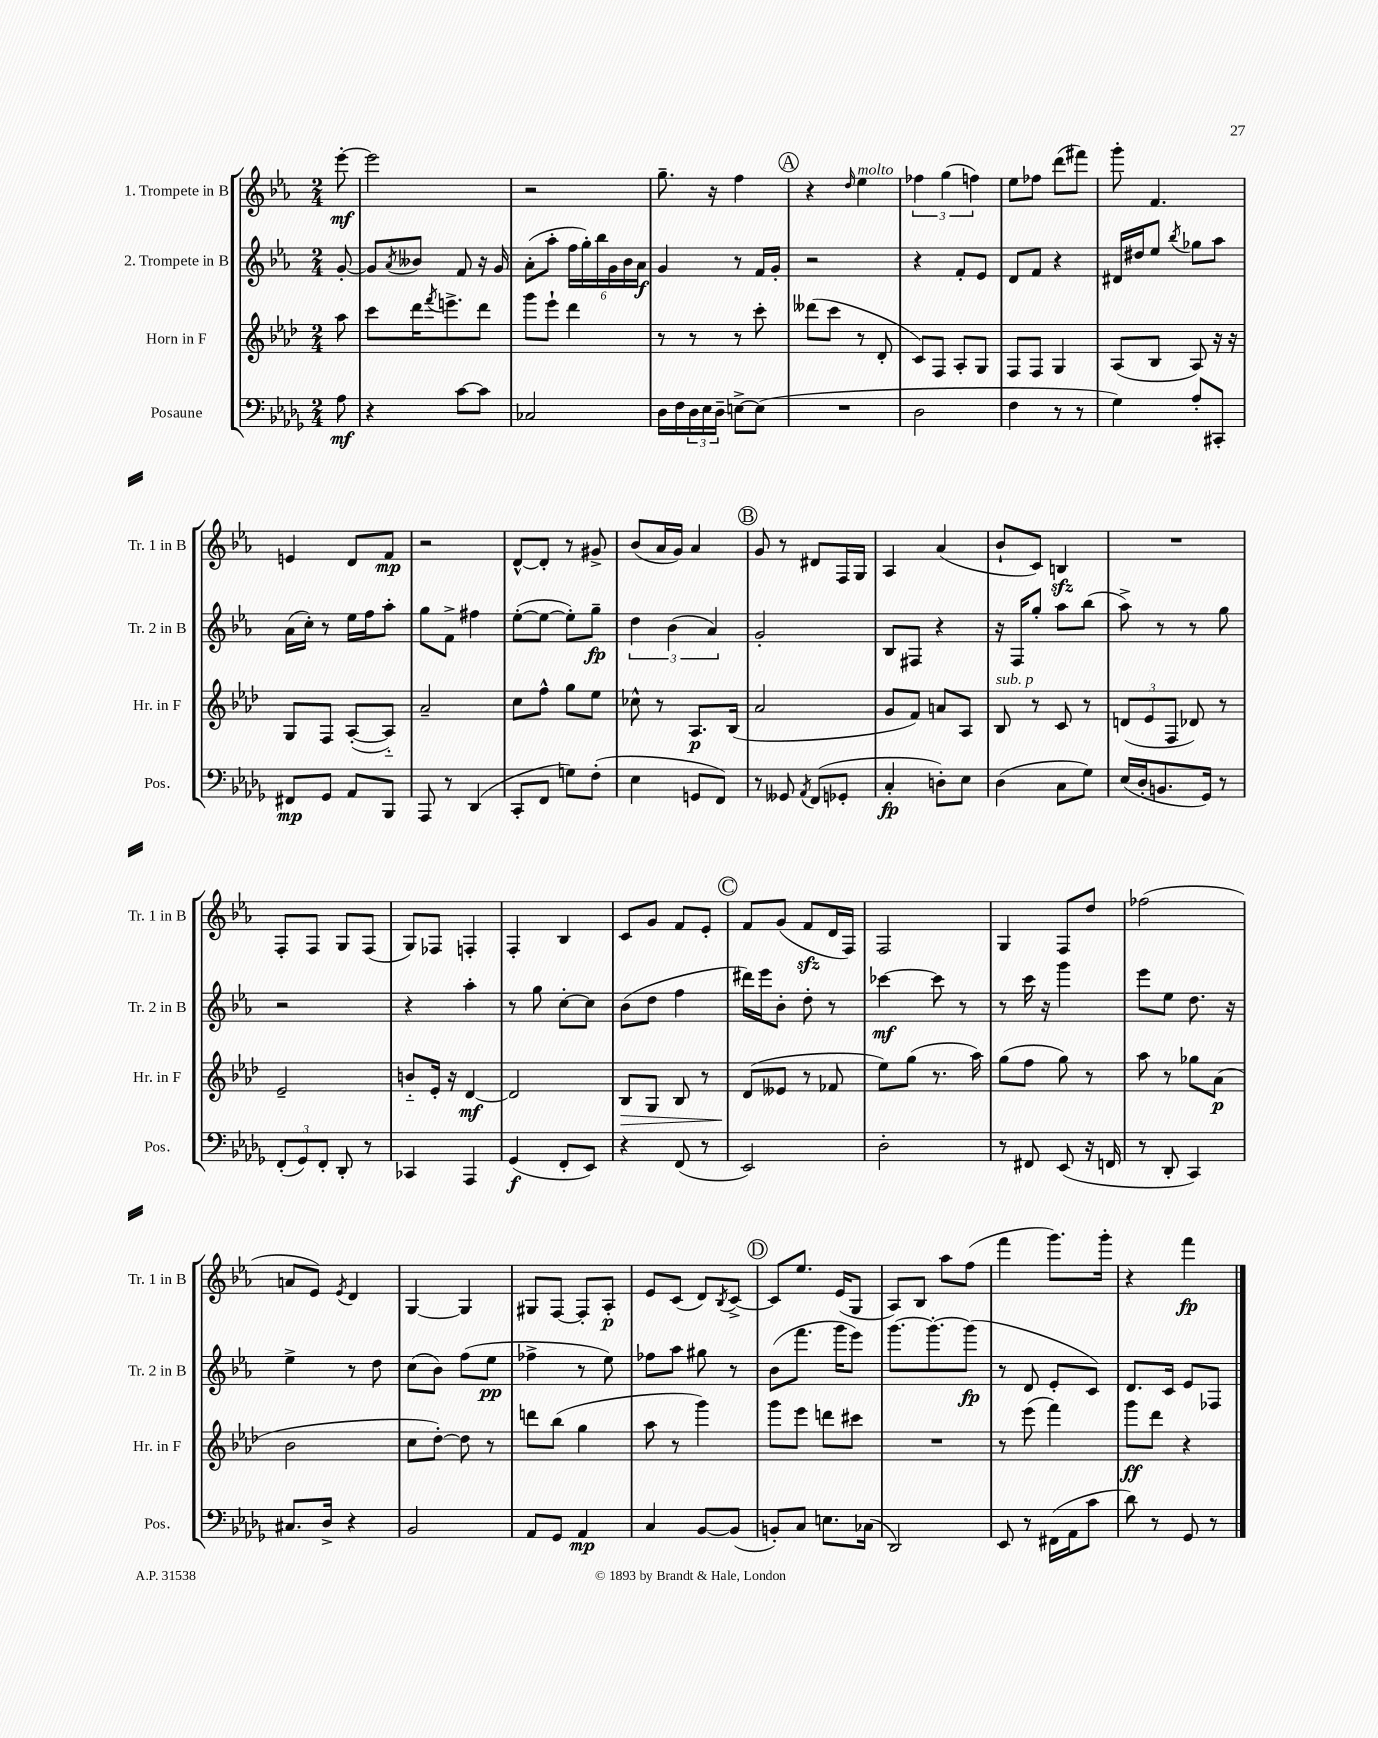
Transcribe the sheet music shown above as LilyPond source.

<<
\new StaffGroup <<
\new Staff = "s0" \with { instrumentName = "1. Trompete in B" shortInstrumentName = "Tr. 1 in B" } {
    \clef treble \key ees \major \numericTimeSignature \time 2/4 \partial 8
    ees'''8~-.\mf |
    ees'''2 |
    r2 |
    g''8.-- r16 f''4 |
    \mark \markup { \circle "A" } r4 \grace { d''16 } ees''4^\markup { \italic "molto" } |
    \tuplet 3/2 { fes''4 g''4( f''4) } |
    ees''8 fes''8 d'''8( fis'''8) |
    g'''8-. f'4. |
    e'4 d'8 f'8\mp |
    r2 |
    d'8~-^ d'8-. r8 gis'8-> |
    bes'8( aes'16 g'16) aes'4 |
    \mark \markup { \circle "B" } g'8 r8 dis'8 f16 g16 |
    aes4 aes'4( |
    bes'8-! c'8) b4\sfz |
    R2 |
    f8-. f8 g8 f8( |
    g8) fes8 f4-. |
    f4-. bes4 |
    c'8 g'8 f'8 ees'8-. |
    \mark \markup { \circle "C" } f'8 g'8( f'8\sfz d'16 f16) |
    f2 |
    g4 f8 d''8 |
    fes''2( |
    a'8 ees'8) \acciaccatura { ees'8 } d'4 |
    g4~ g4 |
    gis8 f8~ f8-. aes8-.\p |
    ees'8 c'8( d'8) \acciaccatura { bes8 } c'8~-> |
    \mark \markup { \circle "D" } c'8 ees''8. ees'16( g8 |
    aes8) bes8 aes''8 f''8( |
    f'''4 g'''8.) g'''16-. |
    r4 f'''4\fp \bar "|." |
}
\new Staff = "s1" \with { instrumentName = "2. Trompete in B" shortInstrumentName = "Tr. 2 in B" } {
    \clef treble \key ees \major \numericTimeSignature \time 2/4 \partial 8
    g'8~-. |
    g'8 \acciaccatura { aes'8 } beses'8 f'8 r16 g'16 |
    aes'8-.( aes''8-. \tuplet 6/4 { f''16 g''16-.) bes''16 g'16 bes'16 aes'16\f } |
    g'4 r8 f'16 g'16-. |
    \mark \markup { \circle "A" } r2 |
    r4 f'8-. ees'8 |
    d'8 f'8 r4 |
    dis'16 dis''16 ees''8 \acciaccatura { bes''8 } ges''8 aes''8 |
    aes'16( c''16-.) r8 ees''16 f''16 aes''8-. |
    g''8 f'8-> fis''4 |
    ees''8~-.( ees''8~ ees''8-.) g''8--\fp |
    \tuplet 3/2 { d''4 bes'4( aes'4) } |
    \mark \markup { \circle "B" } g'2-. |
    bes8 fis8 r4 |
    r16 f16 g''8-. aes''8 bes''8( |
    aes''8->) r8 r8 g''8 |
    r2 |
    r4 aes''4-. |
    r8 g''8 c''8~-. c''8 |
    bes'8( d''8 f''4 |
    \mark \markup { \circle "C" } dis'''16) ees'''16 bes'8-. d''8-. r8 |
    ces'''4~\mf ces'''8 r8 |
    r8 c'''16 r16 g'''4 |
    ees'''8 ees''8 d''8. r16 |
    ees''4-> r8 d''8 |
    c''8( bes'8) f''8( ees''8\pp |
    fes''4-> r8 ees''8) |
    fes''8 aes''8 gis''8 r8 |
    \mark \markup { \circle "D" } bes'8( f'''8. g'''16 ees'''8) |
    g'''8.~ g'''8.~-. g'''8\fp( |
    r8 d'8 ees'8-. c'8) |
    d'8. c'16 ees'8 fes8 \bar "|." |
}
\new Staff = "s2" \with { instrumentName = "Horn in F" shortInstrumentName = "Hr. in F" } {
    \clef treble \key aes \major \numericTimeSignature \time 2/4 \partial 8
    aes''8 |
    c'''8 des'''16 \acciaccatura { f'''8 } e'''8.-> des'''8 |
    g'''8 ees'''8-! des'''4 |
    r8 r8 r8 c'''8-. |
    \mark \markup { \circle "A" } deses'''8( c'''8 r8 des'8-. |
    c'8) f8 aes8-. g8 |
    f8 f8 g4 |
    aes8( bes8 aes8) r16 r16 |
    g8 f8 aes8~-.( aes8-_) |
    aes'2-- |
    c''8 f''8-^ g''8 ees''8 |
    ces''8-^ r8 aes8.\p bes16( |
    \mark \markup { \circle "B" } aes'2 |
    g'8 f'8) a'8 aes8 |
    bes8^\markup { \italic "sub. p" } r8 c'8 r8 |
    \tuplet 3/2 { d'8( ees'8 f8 } des'8) r8 |
    ees'2-- |
    b'8-_ ees'16-. r16 des'4~\mf |
    des'2 |
    bes8\> g8 bes8 r8 |
    \mark \markup { \circle "C" } des'8\!( eeses'8 r8 fes'8 |
    ees''8) g''8( r8. aes''16) |
    g''8( f''8 g''8) r8 |
    aes''8 r8 ges''8 aes'8\p( |
    bes'2 |
    c''8 des''8~-.) des''8 r8 |
    d'''8 bes''8( g''4 |
    aes''8 r8 g'''4) |
    \mark \markup { \circle "D" } g'''8 ees'''8 d'''8 cis'''8 |
    R2 |
    r8 ees'''8( f'''4) |
    g'''8\ff des'''8 r4 \bar "|." |
}
\new Staff = "s3" \with { instrumentName = "Posaune" shortInstrumentName = "Pos." } {
    \clef bass \key des \major \numericTimeSignature \time 2/4 \partial 8
    aes8\mf |
    r4 c'8~ c'8 |
    ces2 |
    des16 f16 \tuplet 3/2 { des16 ees16 des16-- } e8~-> e8( |
    \mark \markup { \circle "A" } R2 |
    des2 |
    f4 r8 r8 |
    ges4) aes8-. cis,8-. |
    fis,8\mp ges,8 aes,8 bes,,8 |
    aes,,8 r8 des,4( |
    c,8-. f,8 g8) f8-.( |
    ees4 g,8 f,8) |
    \mark \markup { \circle "B" } r8 geses,8 \acciaccatura { aes,8 } f,8( ges,8-. |
    c4-.\fp d8-.) ees8 |
    des4( c8 ges8) |
    ees16( des16-. b,8. ges,16) r8 |
    \tuplet 3/2 { f,8-.( ges,8) f,8-. } des,8-. r8 |
    ces,4 aes,,4 |
    ges,4\f( f,8-. ees,8) |
    r4 f,8( r8 |
    \mark \markup { \circle "C" } ees,2) |
    des2-. |
    r8 fis,8 ees,8( r16 f,16 |
    r8 des,8-. c,4) |
    cis8. des16-> r4 |
    bes,2 |
    aes,8 ges,8 aes,4\mp |
    c4 bes,8~ bes,8( |
    \mark \markup { \circle "D" } b,8-.) c8 e8. ces16( |
    des,2) |
    ees,8 r8 fis,16( aes,16 c'8 |
    des'8) r8 ges,8 r8 \bar "|." |
}
>>
>>
\layout { \context { \Score \remove "Bar_number_engraver" } }
